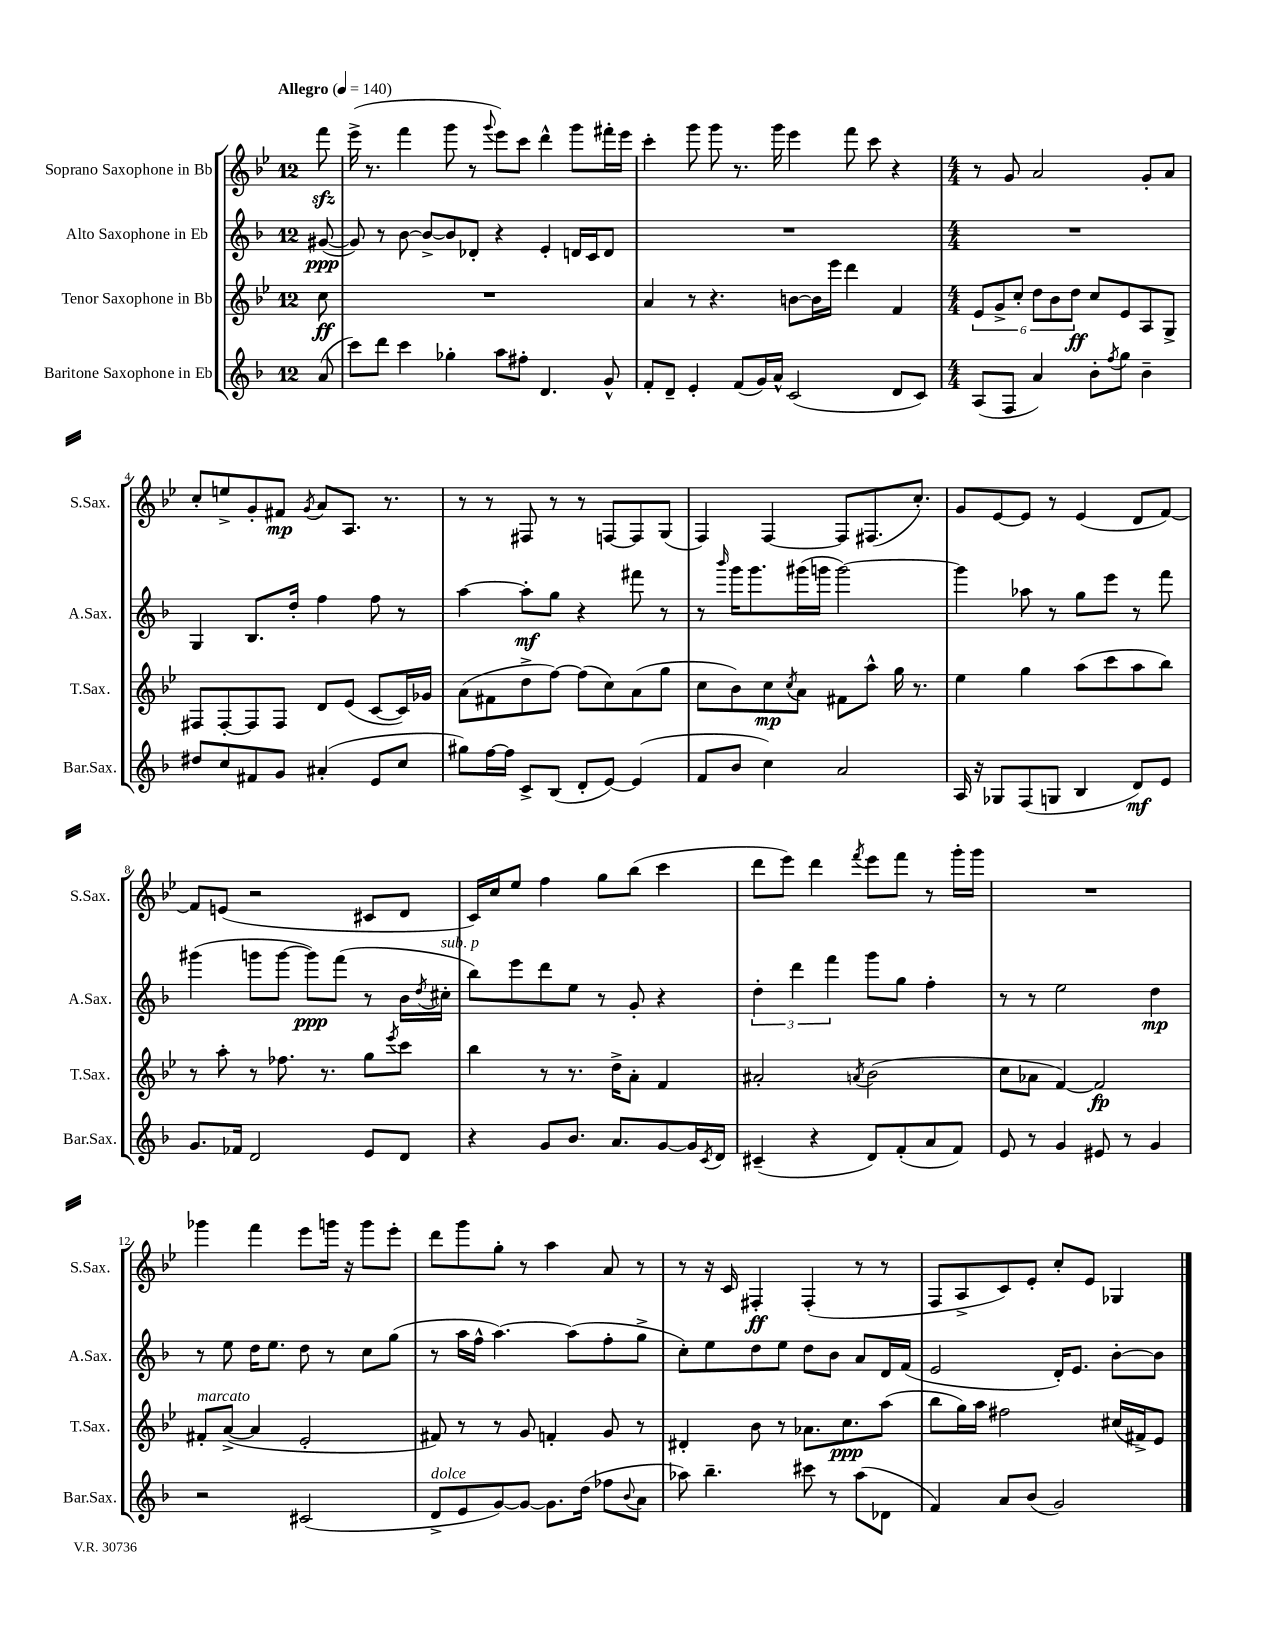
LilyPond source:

<<
\new StaffGroup <<
\new Staff = "s0" \with { instrumentName = "Soprano Saxophone in Bb" shortInstrumentName = "S.Sax." } {
    \clef treble \key bes \major \once \override Staff.TimeSignature.style = #'single-digit \time 12/8 \partial 8 \tempo "Allegro" 4 = 140
    f'''8\sfz |
    ees'''16->( r8. f'''4 g'''8 r8 \appoggiatura { g'''8 } ees'''8) c'''8 d'''4-^ g'''8 fis'''16-. ees'''16 |
    c'''4-. g'''8 g'''8 r8. g'''16 ees'''4 f'''8 c'''8 r4 |
    \numericTimeSignature \time 4/4 r8 g'8 a'2 g'8-. a'8 |
    c''8-. e''8-> g'8-. fis'8\mp \acciaccatura { g'8 } a'8 a8. r8. |
    r8 r8 fis8 r8 r8 f8~ f8 g8( |
    f4) f4~ f8 fis8.( c''8.-.) |
    g'8 ees'8~ ees'8 r8 ees'4( d'8 f'8~) |
    f'8 e'8( r2 cis'8 d'8 |
    c'16) c''16 ees''8 f''4 g''8 bes''8( c'''4 |
    d'''8 ees'''8) d'''4 \acciaccatura { f'''8 } ees'''8 f'''8 r8 g'''16-. g'''16 |
    R1 |
    ges'''4 f'''4 ees'''8 g'''16 r16 g'''8 ees'''8-. |
    d'''8 g'''8 g''8-. r8 a''4 a'8 r8 |
    r8 r16 c'16 fis4-.\ff fis4-.( r8 r8 |
    f8 a8-> c'8) ees'8-. c''8-. ees'8 ges4 \bar "|." |
}
\new Staff = "s1" \with { instrumentName = "Alto Saxophone in Eb" shortInstrumentName = "A.Sax." } {
    \clef treble \key f \major \once \override Staff.TimeSignature.style = #'single-digit \time 12/8 \partial 8
    gis'8~\ppp( |
    gis'8) r8 bes'8~ bes'8~-> bes'8 des'8-. r4 e'4-. d'16 c'16 d'8 |
    R1. |
    \numericTimeSignature \time 4/4 R1 |
    g4 bes8. d''16-. f''4 f''8 r8 |
    a''4~ a''8-.\mf g''8 r4 fis'''8 r8 |
    r8 \grace { bes'''16 } g'''16 g'''8. gis'''16( g'''16 g'''2~) |
    g'''4 aes''8 r8 g''8 e'''8 r8 f'''8 |
    gis'''4( g'''8 g'''8~ g'''8\ppp) f'''8( r8 bes'16 \acciaccatura { d''8 } cis''16-.^\markup { \italic "sub. p" } |
    bes''8) e'''8 d'''8 e''8 r8 g'8-. r4 |
    \tuplet 3/2 { d''4-. d'''4 f'''4 } g'''8 g''8 f''4-. |
    r8 r8 e''2 d''4\mp |
    r8 e''8 d''16 e''8. d''8 r8 c''8 g''8( |
    r8 a''16 f''16-^ a''4.~) a''8( f''8-. g''8-> |
    c''8-.) e''8 d''8 e''8 d''8 bes'8 a'8 d'16 f'16( |
    e'2 d'16-.) e'8. bes'8~-. bes'8 \bar "|." |
}
\new Staff = "s2" \with { instrumentName = "Tenor Saxophone in Bb" shortInstrumentName = "T.Sax." } {
    \clef treble \key bes \major \once \override Staff.TimeSignature.style = #'single-digit \time 12/8 \partial 8
    c''8\ff |
    R1. |
    a'4 r8 r4. b'8~ b'16 ees'''16 d'''4 f'4 |
    \numericTimeSignature \time 4/4 \tuplet 6/4 { ees'8 g'8-> c''8-. d''8 bes'8 d''8\ff } c''8 ees'8 a8 g8-> |
    fis8 fis8~-. fis8 fis8 d'8 ees'8( c'8~ c'16) ges'16 |
    a'8( fis'8 d''8-> f''8~) f''8( c''8) a'8( g''8 |
    c''8 bes'8) c''8\mp \acciaccatura { c''8 } a'8 fis'8 a''8-^ g''16 r8. |
    ees''4 g''4 a''8( c'''8 a''8 bes''8) |
    r8 a''8-. r8 fes''8. r8. g''8 \acciaccatura { ees'''8 } c'''8 |
    bes''4 r8 r8. d''16-> a'8-. f'4 |
    ais'2-. \acciaccatura { a'8 } bes'2( |
    c''8 aes'8 f'4~) f'2\fp |
    fis'8-.^\markup { \italic "marcato" } a'8~->( a'4 ees'2-. |
    fis'8) r8 r8 g'8 f'4-. g'8 r8 |
    dis'4-. bes'8 r8 aes'8. c''8.\ppp a''8( |
    bes''8 g''16) a''16 fis''2 cis''16( fis'16->) ees'8 \bar "|." |
}
\new Staff = "s3" \with { instrumentName = "Baritone Saxophone in Eb" shortInstrumentName = "Bar.Sax." } {
    \clef treble \key f \major \once \override Staff.TimeSignature.style = #'single-digit \time 12/8 \partial 8
    a'8( |
    c'''8) d'''8 c'''4 ges''4-. a''8 fis''8-. d'4. g'8-^ |
    f'8-. d'8-- e'4-. f'8( g'16) a'16-^ c'2( d'8 c'8) |
    \numericTimeSignature \time 4/4 a8( f8 a'4) bes'8-. \acciaccatura { f''8 } g''8 bes'4-- |
    dis''8 c''8 fis'8 g'8 ais'4-.( e'8 c''8 |
    gis''8) f''16~ f''16 c'8-> bes8( d'8-. e'8~) e'4( |
    f'8 bes'8 c''4) a'2 |
    a16 r16 ges8 f8( g8 bes4 d'8\mf) e'8 |
    g'8. fes'16 d'2 e'8 d'8 |
    r4 g'8 bes'8. a'8. g'8~ g'16 \acciaccatura { c'8 } d'16 |
    cis'4--( r4 d'8) f'8-.( a'8 f'8) |
    e'8 r8 g'4 eis'8 r8 g'4 |
    r2 cis'2( |
    d'8->^\markup { \italic "dolce" } e'8 g'8~) g'8~ g'8. d''16( fes''8 \appoggiatura { bes'8 } a'8 |
    aes''8) bes''4.-- cis'''8 r8 aes''8( des'8 |
    f'4) a'8 bes'8( g'2) \bar "|." |
}
>>
>>
